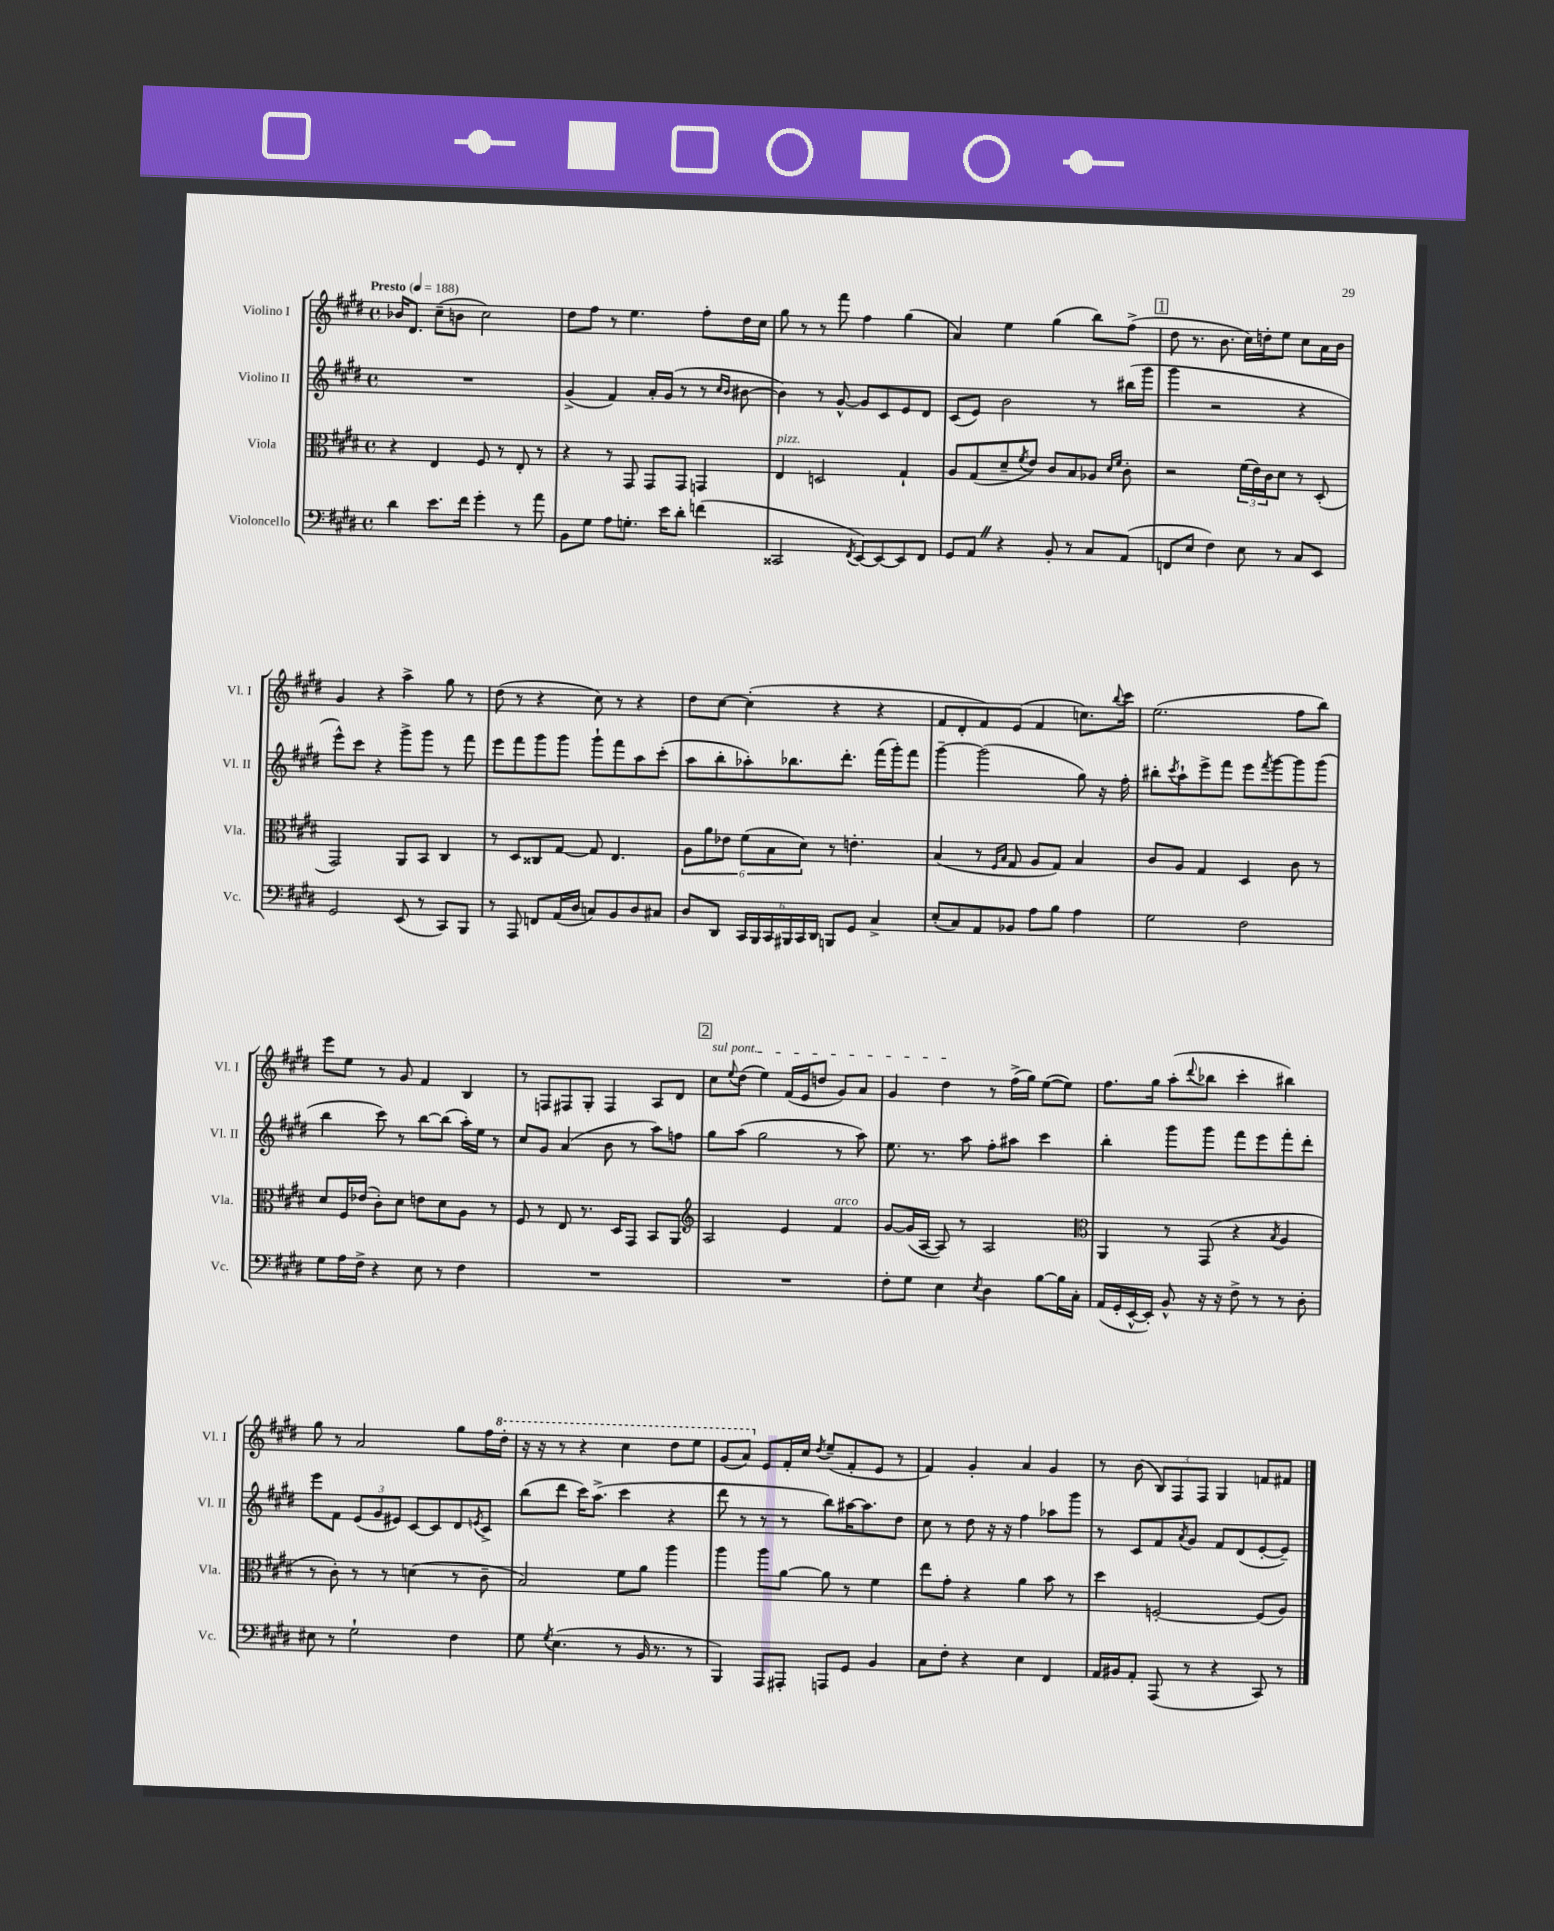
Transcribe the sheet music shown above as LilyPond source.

<<
\new StaffGroup <<
\new Staff = "s0" \with { instrumentName = "Violino I" shortInstrumentName = "Vl. I" } {
    \clef treble \key e \major \defaultTimeSignature \time 4/4 \tempo "Presto" 4 = 188
    bes'16 dis'8. cis''8--( b'8 cis''2) |
    dis''8 fis''8 r8 e''4. fis''8-. dis''16 cis''16 |
    gis''8 r8 r8 fis'''8 fis''4 gis''4( |
    a'4) e''4 gis''4( b''8) fis''8->( |
    \mark \markup { \box "1" } dis''8 r8. b'8. cis''16) d''16-. e''8 cis''8 a'16 b'16 |
    gis'4 r4 a''4-> gis''8 r8 |
    dis''8( r8 r4 cis''8) r8 r4 |
    dis''8 cis''8~ cis''4-.( r4 r4 |
    fis'8 dis'8-. fis'8) e'8( fis'4 c''8.) \appoggiatura { b''8 } cis'''16 |
    e''2.( fis''8 b''8) |
    e'''8 e''8 r8 gis'8 fis'4 b4 |
    r8 f8 fis8 gis8-. fis4 a8 dis'8 |
    \mark \markup { \box "2" } \once \override TextSpanner.bound-details.left.text = \markup { \italic "sul pont." } cis''8\startTextSpan \appoggiatura { e''8 } dis''8( e''4) fis'16( e'16 d''8 gis'8) a'8 |
    gis'4 dis''4\stopTextSpan r8 fis''16->( gis''16) e''8~( e''8) |
    fis''8. gis''16 a''8-.( \appoggiatura { dis'''8 } bes''8 cis'''4-. bis''4) |
    gis''8 r8 a'2 gis''8 fis''16 \ottava #1 dis'''16-. |
    r16 r16 r8 r4 cis'''4 dis'''8 e'''8 |
    gis''8( a''8) \ottava #0 e'8 fis'16-. cis''16 \acciaccatura { dis''8 } e''8--( fis'8-. e'8 r8 |
    fis'4) gis'4-. a'4 gis'4 |
    r8 b'8( \tuplet 3/2 { b8) fis8 fis8 } gis4 f'8 fis'8 \bar "|." |
}
\new Staff = "s1" \with { instrumentName = "Violino II" shortInstrumentName = "Vl. II" } {
    \clef treble \key e \major \defaultTimeSignature \time 4/4
    R1 |
    gis'4->( fis'4) a'16-. gis'16( r8 r8 \grace { cis''16 b'16 } bis'8~ |
    bis'4) r8 gis'8~-^ gis'8 cis'8 e'8 dis'8 |
    cis'8( e'8) b'2 r8 bis''16( gis'''16 |
    \mark \markup { \box "1" } gis'''4 r2 r4 |
    e'''8-^) cis'''8 r4 gis'''8-> gis'''8 r8 fis'''8 |
    e'''8 fis'''8 gis'''8 gis'''8 gis'''8-! fis'''8 a''8 cis'''8-.( |
    a''8 b''8-. aes''8-.) bes''8. dis'''8.-. fis'''16( gis'''16-.) fis'''8 |
    gis'''4~-- gis'''2( gis''8) r16 fis''16-. |
    bis''8-. \acciaccatura { cis'''8 } a''8-! e'''8-> fis'''8 e'''8 \acciaccatura { fis'''8 } gis'''8~ gis'''8 gis'''8( |
    b''4 cis'''8) r8 b''8~ b''8( a''16-.) e''16 r8 |
    cis''8 gis'8 a'4( b'8 r8 a''8) f''8 |
    \mark \markup { \box "2" } gis''8 a''8( gis''2 r8 a''8) |
    e''8. r8. a''8 fis''8-. ais''8 cis'''4 |
    b''4-. gis'''8 gis'''8 fis'''8 e'''8 fis'''8-. dis'''8-. |
    e'''8 fis'8 \tuplet 3/2 { e'8( gis'8 eis'8) } cis'8~ cis'8 dis'8 \acciaccatura { e'8 } cis'8-> |
    b''8( dis'''8 cis'''16) a''8.->( cis'''4 r4 |
    dis'''8 r8 r8 r8 b''8) ais''16~ ais''8. dis''8 |
    cis''8 r8 dis''8 r16 r16 fis''4 aes''8 gis'''8 |
    r8 cis'8 fis'8 \acciaccatura { a'8 } gis'8 fis'8 dis'8( e'8~-. e'8--) \bar "|." |
}
\new Staff = "s2" \with { instrumentName = "Viola" shortInstrumentName = "Vla." } {
    \clef alto \key e \major \defaultTimeSignature \time 4/4
    r4 e4 fis8 r8 e8-. r8 |
    r4 r8 gis,8 gis,8 gis,8 g,4 |
    e4^\markup { \italic "pizz." } d2 gis4-! |
    a8 gis8( dis'8-- \acciaccatura { fis'8 } e'8) cis'8 b8 aes8 \grace { dis'16 fis'16 } cis'8-. |
    \mark \markup { \box "1" } r2 \tuplet 3/2 { fis'16( e'16) cis'16 } dis'8 r8 dis8-.( |
    gis,2) a,8 b,8 cis4 |
    r8 dis8 cisis8 gis8~ gis8 e4. |
    \tuplet 6/4 { a8 a'8 ees'8 fis'8( b8 dis'8) } r8 e'4.-. |
    b4( r8 \grace { fis16 b16 } gis8 a8 gis8) b4 |
    cis'8 a8 gis4 dis4 cis'8 r8 |
    dis'8 fis16 ees'16( cis'8-.) dis'8 e'8 dis'8 a8 r8 |
    fis8 r8 e8 r8. dis16 gis,8 b,8 a,8 |
    \mark \markup { \box "2" } \clef treble a2 e'4 fis'4^\markup { \italic "arco" } |
    gis'8~ gis'16( a16~ a8) r8 a2 |
    \clef alto a,4 r8 gis,8( r4 \acciaccatura { b8 } a4 |
    r8 cis'8-.) r8 r8 d'4( r8 cis'8-- |
    b2) fis'8 a'8 a''4 |
    a''4 a''8 a'8~ a'8 r8 fis'4 |
    e''8 gis'8-. r4 a'4 b'8 r8 |
    dis''4 f2~-. f8( a8) \bar "|." |
}
\new Staff = "s3" \with { instrumentName = "Violoncello" shortInstrumentName = "Vc." } {
    \clef bass \key e \major \defaultTimeSignature \time 4/4
    dis'4 e'8. fis'16 gis'4-. r8 a'8 |
    b,8 gis8 a8 g8.-. e'16 dis'8-. f'4( |
    cisis,2 \acciaccatura { fis,8 } e,8~) e,8~ e,8 fis,8 |
    gis,8 a,8 \once \override BreathingSign.text = \markup { \musicglyph "scripts.caesura.straight" } \breathe r4 b,8-. r8 cis8 a,8( |
    \mark \markup { \box "1" } f,8 e8 fis4) e8 r8 cis8 e,8 |
    gis,2 e,8( r8 cis,8) b,,8 |
    r8 a,,8 f,8 a,16( dis16 c8) b,8 dis8 cis8 |
    dis8 dis,8 \tuplet 6/4 { cis,16 b,,16 cis,16 bis,,16 cis,16 dis,16 } b,,8 gis,8 cis4-> |
    e8-.( cis8) a,8 bes,8 a8 b8 a4 |
    gis2 fis2 |
    gis8 a16 fis16-> r4 e8 r8 fis4 |
    R1 |
    \mark \markup { \box "2" } R1 |
    fis8-. gis8 e4 \acciaccatura { e8 } dis4 b8~ b16 cis16-. |
    a,16( gis,16-. e,16~-^ e,16-.) b,8-^ r16 r16 fis8-> r8 r8 dis8-. |
    eis8 r8 gis2-! fis4 |
    gis8 \acciaccatura { gis8 } e4.( r8 b,16 r8. r8 |
    b,,4) a,,8 ais,,8-. a,,8 gis,8 b,4 |
    cis8 fis8-. r4 e4 fis,4 |
    a,16 bis,16 a,8-. a,,8( r8 r4 cis,8) r8 \bar "|." |
}
>>
>>
\layout { \context { \Score \remove "Bar_number_engraver" } }
